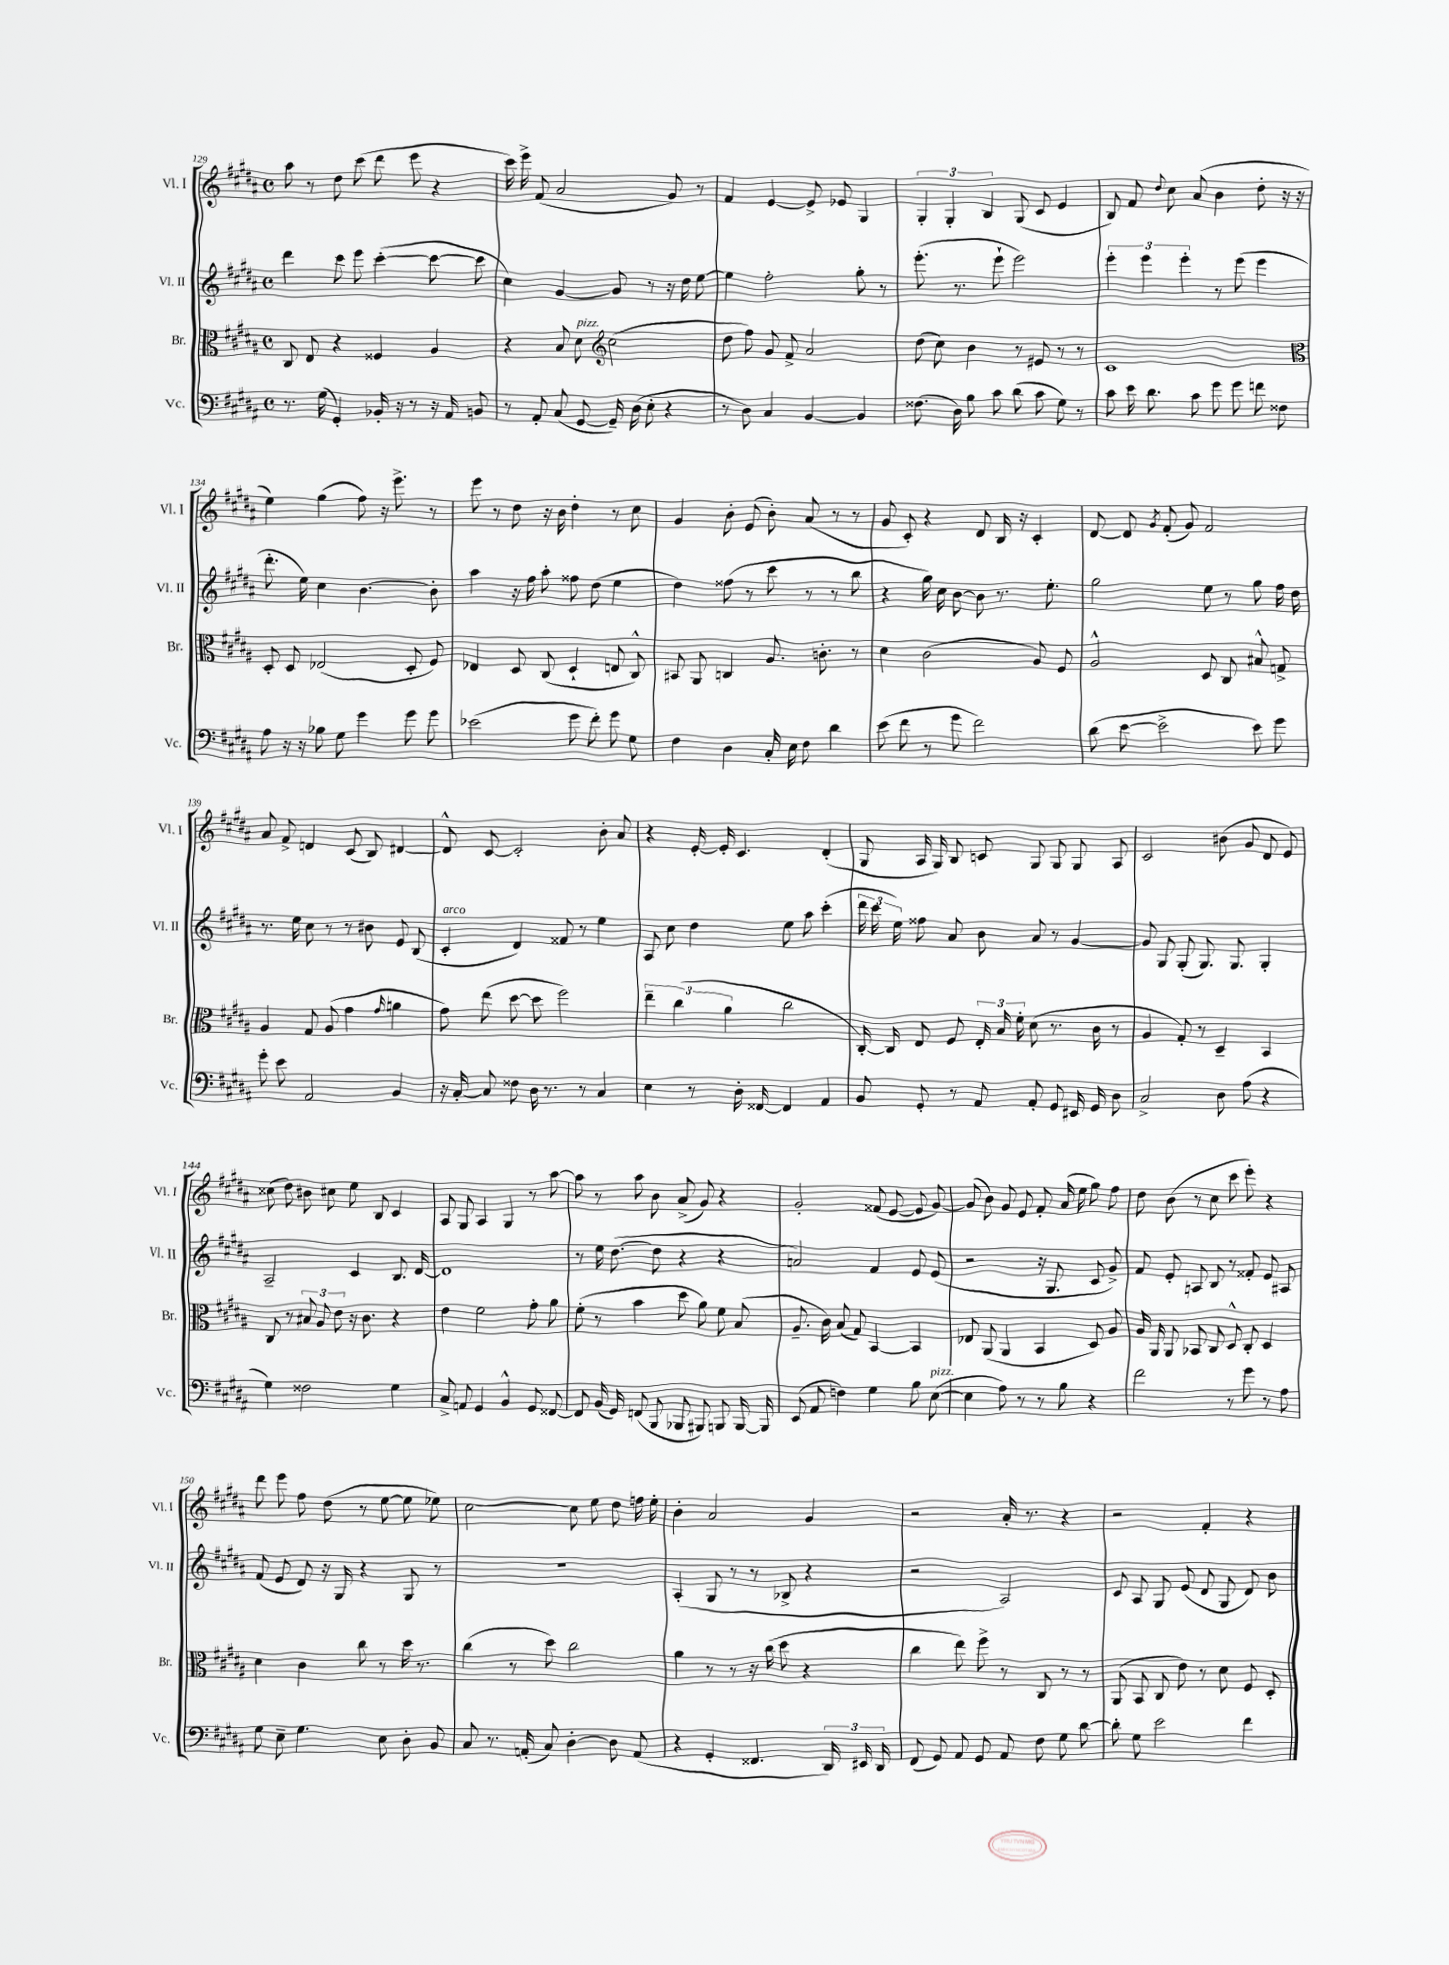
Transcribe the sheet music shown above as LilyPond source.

<<
\new StaffGroup <<
\new Staff = "s0" \with { instrumentName = "Vl. I" shortInstrumentName = "Vl. I" } {
    \clef treble \key b \major \defaultTimeSignature \time 4/4
    \autoBeamOff ais''8 r8 dis''8 cis'''8( dis'''8 e'''8 r4 |
    cis'''16) e'''16-> fis'8( ais'2 gis'8) r8 |
    fis'4 e'4~ e'8-> ees'8 gis4 |
    \tuplet 3/2 { gis4-. gis4-. b4 } gis8( cis'8 e'4 |
    b8) fis'8 \appoggiatura { dis''8 } cis''8 ais'8( b'4 dis''8-. r16 r16 |
    e''4) gis''4( fis''8) r16 e'''8.-> r8 |
    e'''8 r8 dis''8 r16 b'16 dis''4-. r8 cis''8 |
    gis'4 b'8-. e'8( b'8-.) ais'8( r8 r8 |
    gis'8 cis'8-.) r4 dis'8 b16 r16 cis'4-. |
    dis'8~ dis'8 \acciaccatura { gis'8 } fis'8-.( gis'8) fis'2 |
    ais'8 fis'8-> d'4 cis'8( b8) dis'4~ |
    dis'8-^ cis'8~ cis'2-. b'8-. ais'8 |
    r4 e'16~-. e'16-. cis'4. dis'4-.( |
    gis8 ais16 gis16) b8 c'8 gis8 gis8 gis8 ais8 |
    cis'2 bis'8( gis'8 dis'8 e'8) |
    cisis''8( dis''8) bis'8 cis''8 e''8 b8 cis'4 |
    ais8 gis8 ais4 gis4 r8 ais''8~ |
    ais''8 r8 ais''8 b'8 ais'8->( gis'8) r4 |
    gis'2-. fisis'8( e'8~ e'8 gis'8~) |
    gis'8( b'8) gis'8 e'8 fis'8-. ais'16( e''16 gis''8) fis''8 |
    dis''8 b'8( r8 cis''8 cis'''8 e'''8-.) r4 |
    dis'''8 e'''8 fis''8 dis''8( r8 e''8~ e''8 ees''8) |
    cis''2~ cis''8 e''8 dis''8 f''16 e''16-. |
    b'4-. ais'2 gis'4 |
    r2 ais'16-. r8. r4 |
    r2 fis'4-. r4 \bar "|." |
}
\new Staff = "s1" \with { instrumentName = "Vl. II" shortInstrumentName = "Vl. II" } {
    \clef treble \key b \major \defaultTimeSignature \time 4/4
    \autoBeamOff dis'''4 cis'''8 e'''8 cis'''4~-.( cis'''8~ cis'''8 |
    cis''4) gis'4~ gis'8 r8 r16 dis''16 e''8~ |
    e''4 fis''2-. gis''8-. r8 |
    e'''8.-.( r8. e'''8-! e'''2) |
    \tuplet 3/2 { e'''4-. e'''4 e'''4-. } r8 e'''8( e'''4 |
    dis'''8.-. e''16) cis''4 b'4.~ b'8-. |
    ais''4 r16 fis''16 ais''8-. fisis''8 dis''8( e''4 |
    dis''4) fisis''8( r8 cis'''8 r8 r8 b''8 |
    r4 gis''16) cis''16 b'8~ b'8 r8. e''8.-. |
    gis''2 e''8 r8 gis''8 fis''16 dis''16 |
    r8. e''16 cis''8 r8 r8 bis'8 e'8 b8( |
    cis'4-.^\markup { \italic "arco" } dis'4) fisis'8 r8 e''4 |
    ais8 cis''8 dis''4 e''8 ais''8 cis'''4-.( |
    \tuplet 3/2 { dis'''16 cis'''16 e''16) } fisis''8 ais'8 b'8 ais'8 r8 gis'4~ |
    gis'8 gis8 gis8-.( gis8.) gis8. gis4-. |
    ais2-- cis'4 b8. dis'16~ |
    dis'1 |
    r8 e''16 dis''8.~( dis''8 r4 r4 |
    a'2) fis'4 e'8 e'8( |
    r2 r16 gis8. cis'8 gis'8->) |
    fis'8 e'8-. a8 b8 r8 fisis'8-. e'8 ais8 |
    fis'8( e'8 dis'8) r16 gis16 r4 gis8 r8 |
    R1 |
    ais4-.( gis8 r8 r8 bes8-> r4 |
    r2 ais2) |
    cis'8 ais8 gis8 e'8( dis'8 gis8 dis'8) b'8 \bar "|." |
}
\new Staff = "s2" \with { instrumentName = "Br." shortInstrumentName = "Br." } {
    \clef alto \key b \major \defaultTimeSignature \time 4/4
    \autoBeamOff cis8 e8 r4 fisis4 ais4 |
    r4 b8 dis'8^\markup { \italic "pizz." } \clef treble cis''2( |
    dis''8 fis''8) gis'8 fis'8-> ais'2 |
    dis''8( cis''8) b'4 r8 eis'8 r8 r8 |
    cis'1 |
    \clef alto dis8-. dis8 ees2( dis8-. fis8) |
    ees4 dis8 cis8( dis4-! e8 cis8-^) |
    bis,8 ais,8 c4 ais8. c'8.-. r8 |
    dis'4 cis'2( ais8) fis8 |
    ais2-^ dis8 cis8 bis8-^ g8-> |
    ais4 gis8 ais8( gis'4 \grace { gis'16 } a'4 |
    gis'8) e''8( dis''8~ dis''8 fis''2) |
    \tuplet 3/2 { e''4-- cis''4( ais'4 } cis''2 |
    cis16~-.) cis16 e8 fis8 \tuplet 3/2 { e16-. b16 fis'16-. } dis'8( r8. cis'16 r8 |
    ais4 gis8-.) r8 dis4-- b,4 |
    cis8 r8 \tuplet 3/2 { bis8 ais8 e'8 } r16 cis'8. r4 |
    e'4 fis'2 gis'8-. ais'8 |
    fis'8-.( r8 b'4 dis''8 ais'8) fis'8 b8( |
    ais8.-- cis'16) b8( gis8) b,4~ b,4 |
    ees8 ais,8( ais,4 b,4 dis8) ais8 |
    ais16 ais,16 ais,8 bes,8 cis8 dis8-^ cis8-. dis4 |
    dis'4 cis'4 cis''8 r8 dis''16 r8. |
    cis''4( r8 dis''8) cis''2 |
    ais'4 r8 r8 r16 cis''16( dis''8 r4 |
    cis''4 e''8) fis''8-> r8 cis8 r8 r8 |
    ais,8( b,8 cis8 e'8) r8 dis'8 fis8 dis8-. \bar "|." |
}
\new Staff = "s3" \with { instrumentName = "Vc." shortInstrumentName = "Vc." } {
    \clef bass \key b \major \defaultTimeSignature \time 4/4
    \autoBeamOff r8. gis16( gis,4-.) bes,16-. r16 r8 r16 ais,16 b,8 |
    r8 ais,8-. cis8( gis,8~ gis,16--) dis16( e8-. r4 |
    r8 dis8) cis4 b,4~ b,4 |
    fisis8.( dis16) b8 cis'8 dis'8( cis'8 gis8) r8 |
    cis'8 e'16 dis'8. cis'8 gis'8 gis'8 f'8 fisis8 |
    ais8 r16 r16 bes8 gis8 gis'4 gis'8 gis'8 |
    ees'2( gis'8 fis'8-.) gis'8 gis8 |
    fis4 dis4 cis16-. e16 fis8 dis'4 |
    e'8( fis'8 r8 gis'8 fis'2) |
    dis'8( e'8~ e'2-> e'8) gis'8 |
    gis'8-. e'8 ais,2 b,4 |
    r16 cis16~-. cis8 fisis8 dis16 r8. r8 cis4 |
    e4 r8 dis16-. fisis,16~ fisis,4 ais,4 |
    b,8 gis,8-. r8 ais,8 ais,8-. gis,8 eis,16 gis,16 dis8 |
    cis2-> dis8 ais8( r4 |
    gis4) fisis2 gis4 |
    cis8-> a,8 gis,4 b,4-^ gis,8 fisis,8~ |
    fisis,8 b,16( gis,16) f,8( b,,8 bes,,8 bis,,8) b,,8 b,,16~ b,,16 |
    e,8( ais,8 f4) gis4 b8 e8~^\markup { \italic "pizz." }( |
    e4 ais8) r8 r8 b8 r4 |
    fis'2 r8 gis'8 r8 ais8 |
    gis8 e8-- gis4. e8 dis8-. b,8 |
    cis8 r8. a,16-.( cis8) dis4~-. dis8 a,8( |
    r4 gis,4-. fisis,4. \tuplet 3/2 { dis,16) eis,16 dis,16 } |
    fis,8( gis,8) ais,8 gis,8 ais,8 fis8 gis8 dis'8~ |
    dis'8-. gis8 e'2 fis'4 \bar "|." |
}
>>
>>
\layout { \context { \Score currentBarNumber = #129 } }
